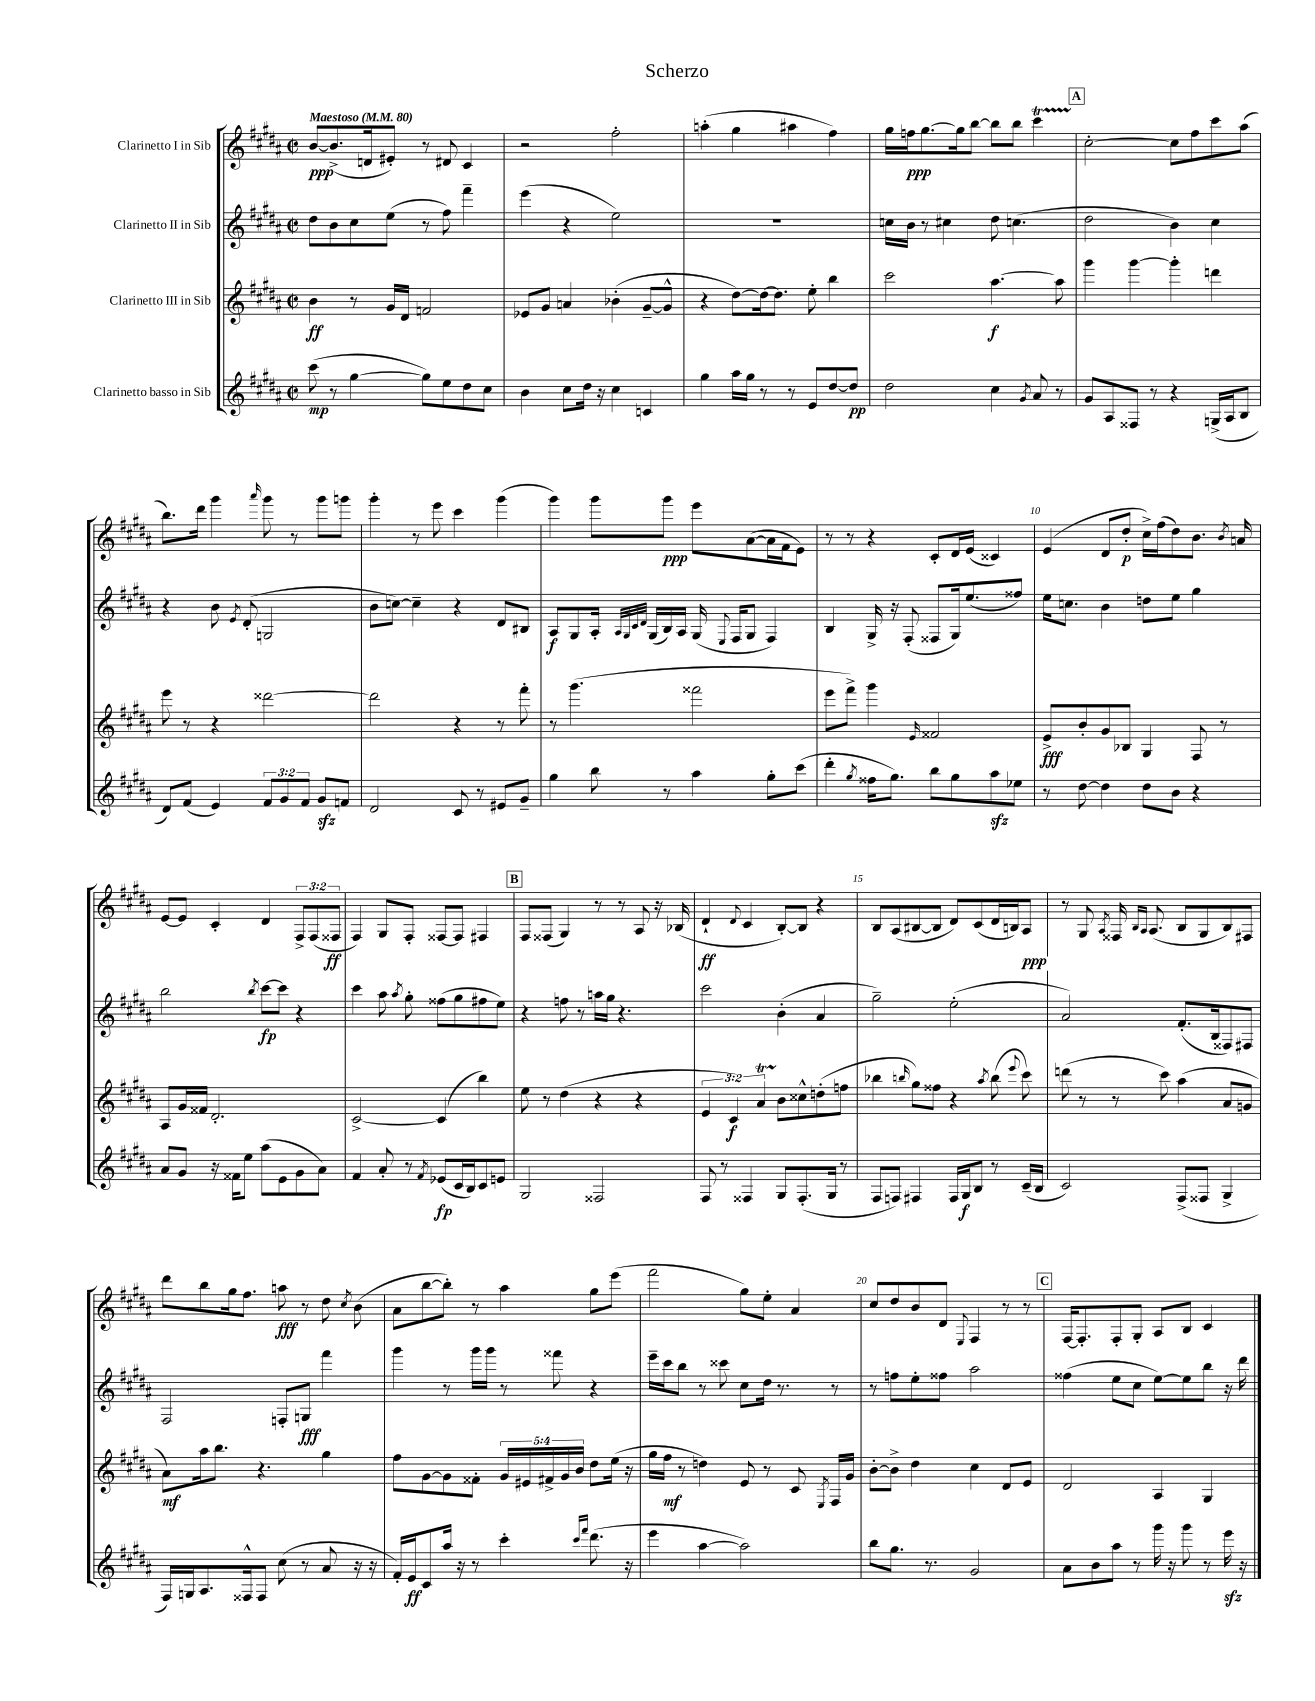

**kern	**kern	**kern	**kern
*staff4	*staff3	*staff2	*staff1
*clefG2	*clefG2	*clefG2	*clefG2
*k[f#c#g#d#a#]	*k[f#c#g#d#a#]	*k[f#c#g#d#a#]	*k[f#c#g#d#a#]
*M2/2	*M2/2	*M2/2	*M2/2
*met(c|)	*met(c|)	*met(c|)	*met(c|)
*MM80	*MM80	*MM80	*MM80
(8ccc#\	4b\	8dd#\L	[8b/L
8r	.	8b\	(8.b^/]
[4gg#\	8r	8cc#\	.
.	.	.	16d/k
.	16g#/LL	(8ee\J	8e#'/J)
.	16d#/JJ	.	.
8gg#\]L)	2f/	8r	8r
8ee\	.	8ff#\)	8d#/
8dd#\	.	4fff#~\	4c#/
8cc#\J	.	.	.
=	=	=	=
4b\	8e-/L	(4eee\	2r
.	8g#/J	.	.
8cc#\L	4a/	4r	.
16dd#\Jk	.	.	.
16r	.	.	.
4cc#\	(4b-'\	2ee\)	2ff#'\
4c/	[8g#~/L	.	.
.	8g#^^/]J	.	.
=	=	=	=
4gg#\	4r	1r	(4aa'\
16aa#\LL	[8dd#\L)	.	4gg#\
16gg#\JJ	.	.	.
8r	16dd#\_k	.	.
.	8.dd#\]J	.	.
8r	.	.	4aa#\
8e/L	8ee'\	.	.
[8dd#/	4bb\	.	4ff#\)
8dd#/]J	.	.	.
=	=	=	=
2dd#\	2ccc#\	16cc\LL	16gg#\LL
.	.	16b\JJ	16ff\J
.	.	8r	[8.gg#\
.	.	4cc#\	.
.	.	.	16gg#\]k
.	.	.	[8bb\J
4cc#\	[4.aa#\	8dd#\	8bb\]L
.	.	(4.cc\	8bb\J
8qg#/	.	.	.
8a#/	.	.	4ccc#\
8r	8aa#\]	.	.
=	=	=	=
8g#/L	4ggg#\	2dd#\	[2cc#'\
8A#/	.	.	.
8F##/J	[4ggg#\	.	.
8r	.	.	.
4r	4ggg#'\]	4b\)	8cc#\]L
.	.	.	8ff#\
(16G^/LL	4ddd\	4cc#\	8ccc#\
16A#/J	.	.	.
8B/J	.	.	(8aa#\J
=	=	=	=
8d#/L)	8eee\	4r	8.bb\L)
(8f#/J	8r	.	.
.	.	.	16ddd#\Jk
4e/)	4r	8b\	4ggg#\
.	.	8qe/	.
.	.	(8d#'/	.
.	.	.	16qqaaa#/
12f#/L	[2ddd##\	2G/	8ggg#\
12g#/	.	.	.
.	.	.	8r
12f#/J	.	.	.
8g#/L	.	.	8ggg#\L
8f/J	.	.	8ggg\J
=	=	=	=
2d#/	2ddd##\]	8b\L	4ggg#'\
.	.	[8cc\J)	.
.	.	4cc~\]	8r
.	.	.	8eee\
8c#/	4r	4r	4ccc#\
8r	.	.	.
8e#/L	8r	8d#/L	(4ggg#\
8g#~/J	8fff#'\	8B#/J	.
=	=	=	=
4gg#\	8r	8A#/L	4ggg#\)
.	(4.ggg#\	8G#/	.
8bb\	.	16A#'/Jk	8ggg#\L
.	.	32qqA#/LLL	.
.	.	32qqG#/	.
.	.	32qqc#/	.
.	.	32qqd#/JJJ	.
.	.	(16G#/LL	.
8r	.	16B/)	8ggg#\J
.	.	16A#/JJ	.
4aa#\	2fff##\	(16G#/	8eee\L
.	.	8qqE/	.
.	.	16F#/LK	.
.	.	8G#/J	([8a#\
8gg#'\L	.	4F#/)	16a#\]L
.	.	.	16f#\J
(8ccc#\J	.	.	8e\J)
=	=	=	=
4ddd#'\	8eee\L	4B/	8r
.	8fff#^\J)	.	8r
8qgg#/	.	.	.
16ff##\LK	4ggg#\	16G#^/	4r
8.gg#\J)	.	16r	.
.	.	(8F#'/	.
.	16qqe/	.	.
8bb\L	2f##/	8F##/L	8c#'/L
8gg#\	.	16G#/k)	16d#/L
.	.	(8.ee/	(16e/JJ
8aa#\	.	.	4c##/)
8ee-\J	.	8ff##/J)	.
=	=	=	=
8r	8e^/L	16ee\LK	(4e/
.	.	8.cc\J	.
[8dd#\	8b'/	.	.
4dd#\]	8g#/	4b\	8d#/L
.	8B-/J	.	8dd#'/J
8dd#\L	4G#/	8dd\L	16cc#^\LL)
.	.	.	(16ff#\J
8b\J	.	8ee\J	8dd#\)
4r	8F#/	4gg#\	8.b\J
.	8r	.	.
.	.	.	8qb/
.	.	.	16a/
=	=	=	=
8a#/L	8A#/L	2bb\	[8e/L
8g#/J	16g#/L	.	8e/]J
.	16f##/JJ	.	.
16r	2.d#'/	.	4c#'/
16f##\LK	.	.	.
8ee\J	.	.	.
.	.	8qbb/	.
(8aa#\L	.	[8ccc#\L	4d#/
8e\	.	8ccc#\]J	.
8g#\	.	4r	12F#^/L
.	.	.	(12F#/
8a#\J)	.	.	.
.	.	.	12F##/J
=	=	=	=
4f#/	[2c#^/	4ccc#\	4F#/)
8a#'/	.	8aa#\	8G#/L
.	.	8qaa#/	.
8r	.	8gg#'\	8F#'/J
8qf#/	.	.	.
(8e-/L	(4c#/]	(8ff##\L	[8F##/L
16c#/L	.	8gg#\	8F##/]J
16B/J)	.	.	.
8c#/	4bb\)	8ff#\	4F#/
8e/J	.	8ee\J)	.
=	=	=	=
2G#/	8ee\	4r	8F#/L
.	8r	.	(8F##/J
.	(4dd#\	8ff\	4G#/)
.	.	8r	.
2F##/	4r	16aa\LL	8r
.	.	16gg#\JJ	.
.	.	4.r	8r
.	4r	.	8A#/
.	.	.	16r
.	.	.	(16B-/
=	=	=	=
8F#/	6e/	2ccc#\	4d#`/
8r	.	.	.
.	6c#/)	.	.
.	.	.	8qqd#/
4F##/	.	.	4c#/
.	6a#/	.	.
8G#/L	8b\L	(4b'\	[8B'/L)
(8.F##'/	8cc##^^\	.	8B/]J
.	(8dd'\	4a#/	4r
16G#/Jk	.	.	.
8r	8ff\J	.	.
=	=	=	=
8F#/L	4bb-\	2gg#~\)	8B/L
8F/J)	.	.	(8A#/
.	16qqbb/	.	.
4F#/	8gg#\L)	.	[8B#/
.	8ff##\J	.	8B#/]J
16F#/LL	4r	(2ee'\	8d#/L)
16G#/J	.	.	.
8B/J	.	.	(8c#/
.	8qaa#/	.	.
8r	(8bb\	.	16d#/L
.	.	.	16B/J)
.	8qqeee/	.	.
(16c#~/LL	8ccc#\)	.	8A#/J
16B/JJ	.	.	.
=	=	=	=
2c#/)	(8ddd\	2a#/)	8r
.	8r	.	8G#/
.	.	.	8qA#/
.	8r	.	16F##/
.	.	.	16qqB/LL
.	.	.	16qqA#/JJ
.	.	.	(8.A#/
.	8ccc#\)	.	.
(8F#^/L	(4aa#\	(8.f#'/L	8B/L
8F##/J	.	.	8G#/
.	.	16B/k	.
4G#^/	8a#/L	8F##/)	8B/)
.	8g/J	8F#/J	8F#/J
=	=	=	=
16F#/LL)	8a#\L)	2F#/	8ddd#\L
16G/J	.	.	.
8.A#/	16aa#\k	.	8bb\
.	8.bb\J	.	.
.	.	.	16gg#\k
16F##^^/k	.	.	8.ff#\J
8F##/J	4.r	.	.
(8cc#\	.	8F'/L	8aa\
8r	.	8G/J	8r
8a#/	4gg#\	4fff#\	8dd#\
.	.	.	8qcc#/
16r	.	.	(8b\
16r	.	.	.
=	=	=	=
16f#'/LL)	8ff#\L	4ggg#\	8a#\L
16e/J	.	.	.
8c#/	[8g#\	.	[8bb\
16aa#/Jk	8g#\]	8r	8bb'\]J)
16r	.	.	.
8r	8f##'\J	16ggg#\LL	8r
.	.	16ggg#\JJ	.
4ccc#'\	20g#/LL	8r	4aa#\
.	20e#/	.	.
.	20f#^/	.	.
.	.	8fff##\	.
.	20g#/	.	.
.	20b/JJ	.	.
16qqccc#/LL	.	.	.
16qqfff#/JJ	.	.	.
(8.ddd#\	8dd#\L	4r	8gg#\L
.	(16ee\Jk	.	(8eee\J
16r	16r	.	.
=	=	=	=
4eee\	16gg#\LL	16eee~\LL	2fff#\
.	16ff#\JJ	16ccc#\J	.
.	8r	8bb\J	.
[4aa#\	4dd\)	8r	.
.	.	8ccc##\	.
2aa#\])	8e/	8cc#\L	8gg#\L)
.	8r	16dd#\Jk	8ee'\J
.	.	8.r	.
.	8c#/	.	4a#/
.	8qE/	.	.
.	16F#/LL	8r	.
.	16g#/JJ	.	.
=	=	=	=
8bb\L	[8b'\L	8r	8cc#/L
8.gg#\J	8b^\]J	8ff\L	8dd#/
.	4dd#\	8ee'\	8b/
8.r	.	.	.
.	.	8ff##\J	8d#/J
.	.	.	8qqE/
2g#/	4cc#\	2aa#\	4F#/
.	8d#/L	.	8r
.	8e/J	.	8r
=	=	=	=
8a#\L	2d#/	(4ff##\	[16F#/LK
.	.	.	8.F#'/]
8b\	.	.	.
8aa#\J	.	8ee\L	8F#'/
8r	.	8cc#\J	8G#'/J
16ggg#\	4A#/	[8ee\L)	8A#/L
16r	.	.	.
8ggg#\	.	8ee\]	8B/J
8r	4G#/	8bb\J	4c#/
16eee\	.	16r	.
16r	.	16ddd#\	.
==	==	==	==
*-	*-	*-	*-
